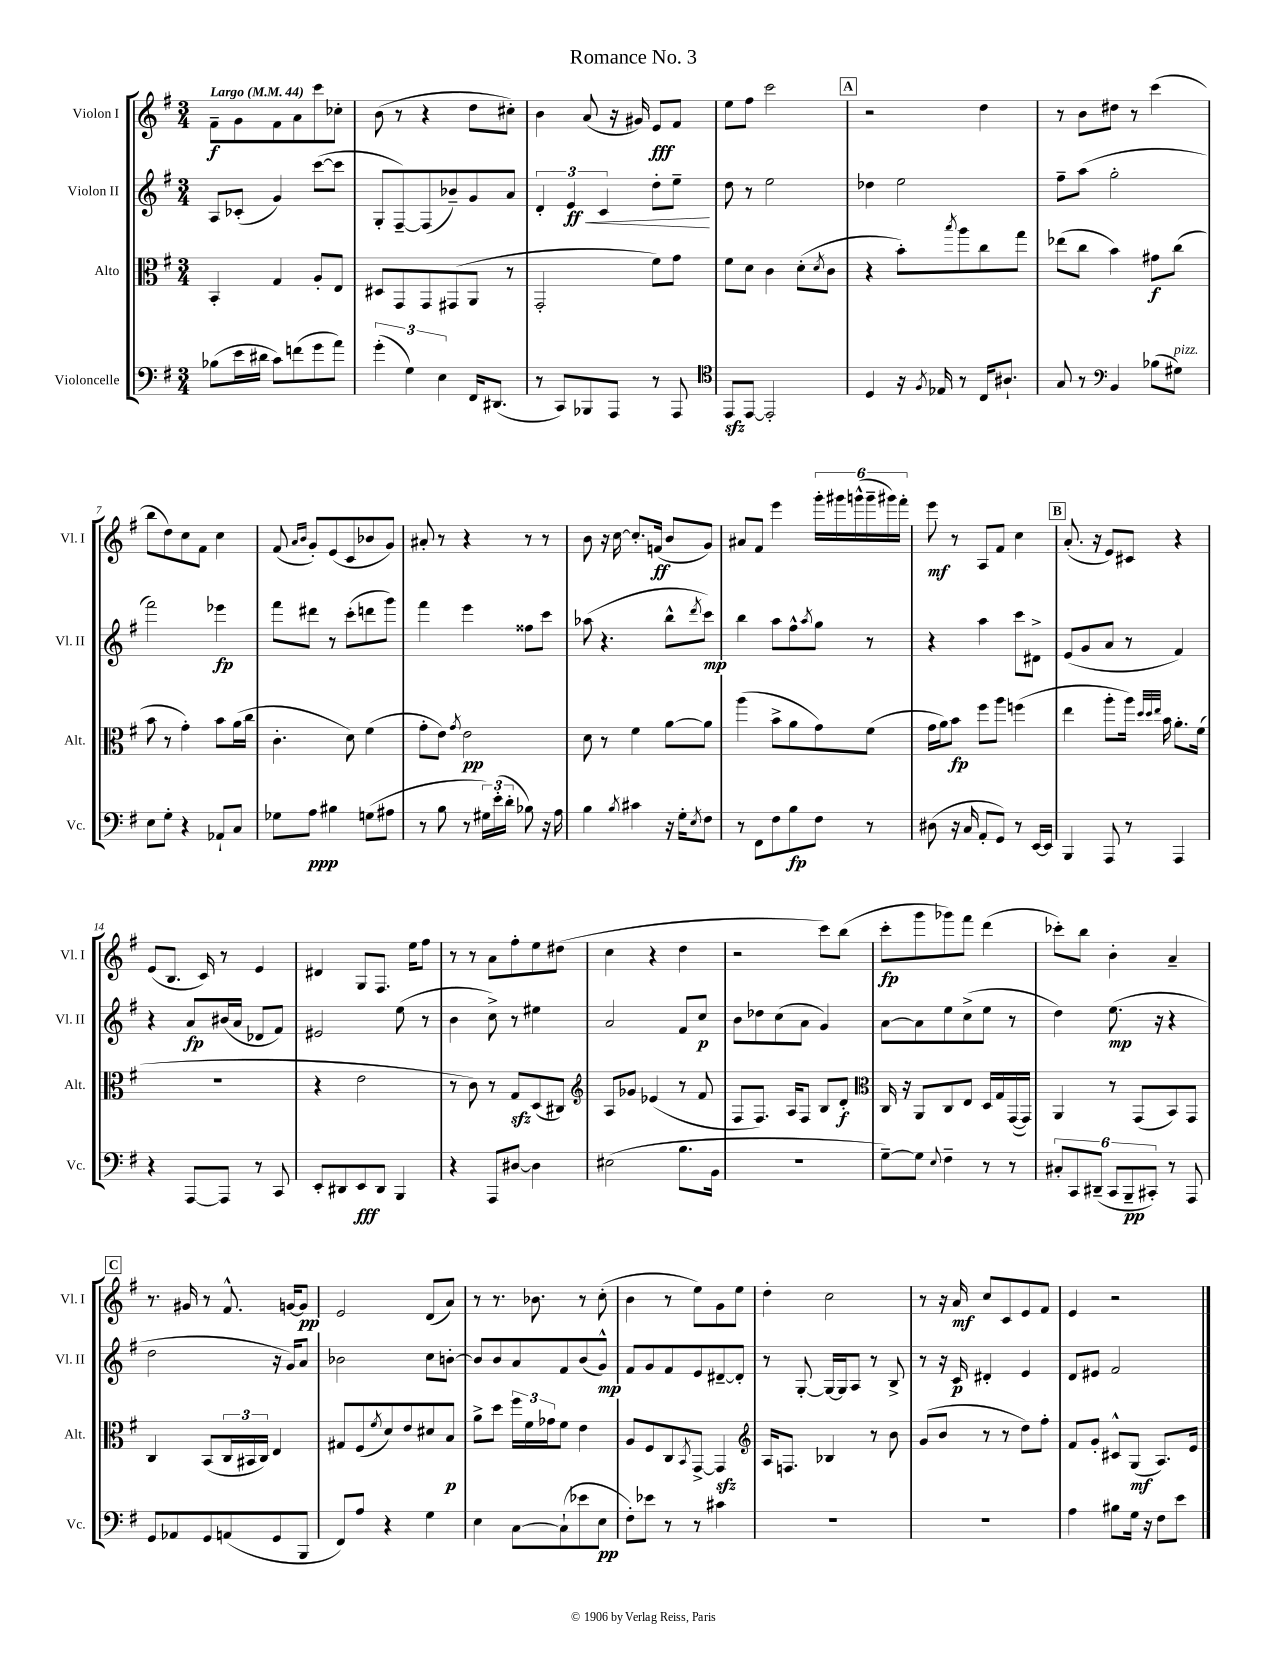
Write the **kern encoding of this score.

**kern	**kern	**kern	**kern
*staff4	*staff3	*staff2	*staff1
*clefF4	*clefC3	*clefG2	*clefG2
*k[f#]	*k[f#]	*k[f#]	*k[f#]
*M3/4	*M3/4	*M3/4	*M3/4
*MM44	*MM44	*MM44	*MM44
(8B-\L	4BB'/	8A/L	8f#~\L
16e\L	.	(8c-'/J	8g\
16d#\JJ	.	.	.
8c\L)	4G/	4g/)	8f#\
(8f\	.	.	8a\
8g\	8A'/L	([8ccc\L	8ccc\
8a\J)	8E/J	8ccc\]J	8cc-'\J
=	=	=	=
(6g'\	8D#/L	8G'/L	(8b\
.	8GG/	[8F#~/)	8r
6G\)	.	.	.
.	8GG/	(8F#/]	4r
6E\	.	.	.
.	(8GG#/	8b-~/)	.
16FF#/LK	8AA/J	8g/	8dd\L
(8.DD#/J	.	.	.
.	8r	8a/J	8cc#'\J)
=	=	=	=
8r	2GG'/	6d'/	4b\
8CC/L)	.	.	.
.	.	6e/	.
8BBB-/	.	.	(8a/
.	.	6c/	.
8AAA/J	.	.	16r
.	.	.	16g#/)
8r	8f#\L)	8dd'\L	8e/L
8AAA/	8g\J	8ee~\J	8f#/J
=	=	=	=
*clefC4	*	*	*
8EE/L	8f#\L	8dd\	8ee\L
[8EE/J	8d\J	8r	8ff#\J
2EE'/]	4c\	2ee\	2ccc\
.	(8d'\L	.	.
.	8qd/	.	.
.	8c\J	.	.
=	=	=	=
4D/	4r	4dd-\	2r
16r	8b'\L)	2ee\	.
8qF#/	.	.	.
16E-/	.	.	.
.	8qbb/	.	.
8r	8aa\	.	.
16C/LK	8cc\	.	4dd\
8.A#`/J	.	.	.
.	8gg\J	.	.
=	=	=	=
8G/	(8ee-\L	8ff#~\L	8r
8r	8cc\J	(8aa\J	8b\L
*clefF4	*	*	*
4BB/	4b\)	2gg'\	8dd#\J
.	.	.	8r
(8B-\L	8g#\L	.	(4ccc\
8G#\J)	(8cc\J	.	.
=	=	=	=
8E\L	8b\	2fff#\)	8bb\L
8G'\J	8r	.	8dd\)
4r	4g'\)	.	8cc\
.	.	.	8f#\J
8AA-`/L	8b\L	4eee-\	4cc\
8C/J	(16a\L	.	.
.	16cc\JJ	.	.
=	=	=	=
8G-\L	4.c'\	8fff#\L	(8f#/
.	.	.	16qqa/LL
.	.	.	16qqb/JJ
8A\J	.	8ddd#\J	8g'/L)
4B#\	.	8r	(8e/
.	8d\)	(8ccc'\L	8c/
(8G\L	(4f#\	8ddd\	8b-/
8A#\J	.	8ggg\J)	8g/J)
=	=	=	=
8r	8g'\L	4fff#\	8a#'/
8B\	8e\J)	.	8r
.	8qg/	.	.
8r	2e\	4eee\	4r
24G#\LL)	.	.	.
(24e'\	.	.	.
24d'\JJ	.	.	.
8B-\)	.	8ff##\L	8r
16r	.	8ccc\J	8r
16A\	.	.	.
=	=	=	=
4B\	8d\	(8aa-\	8b\
.	8r	4.r	16r
.	.	.	[16cc\
8qB/	.	.	.
4c#\	4f#\	.	8.cc'/]L
.	.	.	(16f/Jk
16r	[8a\L	8bb^^\L	8b/L
16G'\LK	.	.	.
8qE/	.	8qddd/	.
8F#\J	8a\]J	8ccc\J)	8g/J)
=	=	=	=
8r	(4aa\	4bb\	8a#/L
8FF#\L	.	.	8f#/J
8F#\	8b^\L	8aa\L	4eee\
8B\	8a\	8ff#^^\	.
.	.	8qaa/	.
8F#\J	8g\)	8gg\J	24ggg'\LL
.	.	.	24ggg#\
.	.	.	(24ggg^^\
8r	(8f#\J	8r	24ggg~\
.	.	.	24ggg#\)
.	.	.	24fff#'\JJ
=	=	=	=
(8D#\	16g\LL	4r	8eee\
.	16a\J)	.	.
16r	8b\J	.	8r
16C/	.	.	.
8AA'/L	8ff#\L	4aa\	8A/L
8GG/J)	8aa\J	.	8f#/J
8r	(4ff\	8ccc\L	4cc\
[16EE/LL	.	8d#^\J	.
16EE/]JJ	.	.	.
=	=	=	=
4BBB/	4ee\	(8e/L	(8.a'/
.	.	8g/	.
.	.	.	16r
8AAA/	8aa'\L	8a/J	8e/L)
8r	16aa\Jk)	8r	8c#/J
.	32qqdd/LLL	.	.
.	32qqdd/	.	.
.	32qqee/JJJ	.	.
.	16b\	.	.
4AAA/	8.a'\L	4f#/)	4r
.	(16f#\Jk	.	.
=	=	=	=
4r	2.r	4r	(8e/L
.	.	.	8.B/J
[8AAA/L	.	8a/L	.
.	.	.	16c/)
8AAA/]J	.	(16b#/L	8r
.	.	16a/JJ	.
8r	.	8d-/L	4e/
8CC/	.	8f#/J)	.
=	=	=	=
8EE'/L	4r	2e#/	4d#/
8DD#/	.	.	.
8EE/	2e\	.	8G/L
8DD#/J	.	.	8.F#/J
4BBB/	.	(8ee\	.
.	.	.	16ee\LK
.	.	8r	8ff#\J
=	=	=	=
4r	8r	4b\	8r
.	8c\)	.	8r
8AAA/L	8r	8cc^\)	8a\L
[8D#/J	8G/L	8r	8ff#'\
4D#\]	(8D/	4ee#\	8ee\
.	8C#/J)	.	(8dd#\J
=	=	=	=
*	*clefG2	*	*
(2E#\	8A/L	2a/	4cc\
.	8g-/J	.	.
.	(4e-/	.	4r
8.B\L	8r	8f#/L	4dd\
.	8f#/	8cc/J	.
16BB\Jk	.	.	.
=	=	=	=
2.r	8F#/L	8b\L	2r
.	8.F#/J)	8dd-\	.
.	.	(8cc\	.
.	16A/LK	.	.
.	8F#/J	8a\J	.
.	8B/L	4g/)	8ccc\L)
.	8d'/J	.	(8bb\J
=	=	=	=
*	*clefC3	*	*
[8G~\L)	16C/	[8a\L	8ccc'\L
.	16r	.	.
8G\]J	8AA/L	8a\]	8ggg\
8qqE/	.	.	.
4F#~\	8C/	8ee\	8ggg-\)
.	8E/J	(8cc^\	8fff#\J
8r	16D/LL	8ee\J	(4ddd\
.	16G/	.	.
8r	([16GG/	8r	.
.	16GG/]JJ)	.	.
=	=	=	=
12C#'/L	4AA/	4dd\)	8ccc-'\L)
12CC/	.	.	.
.	.	.	8bb\J
(12DD#~/J	.	.	.
12CC/L	8r	(8.ee\	4b'\
12BBB~/	.	.	.
.	(8GG/L	.	.
12CC#'/J)	.	.	.
.	.	16r	.
8r	8BB/)	4r	4a~/
8AAA/	8GG/J	.	.
=	=	=	=
8GG/L	4C/	2dd\	8.r
8AA-/	.	.	.
.	.	.	16g#/
8GG/	(8BB/L	.	8r
(8AA/	24C/L	.	8.f#^^/
.	24BB#/	.	.
.	24C/JJ)	.	.
8GG/	4E/	16r	.
.	.	16g/LK)	[16g/LK
8BBB/J	.	8a/J	8g/]J
=	=	=	=
8FF#/L)	8G#/L	2b-\	2e/
8A/J	(8F#/	.	.
.	8qf#/	.	.
4r	8d/)	.	.
.	8e/	.	.
4G\	8d#/	8cc\L	(8d/L
.	8B/J	[8b'\J	8a/J)
=	=	=	=
4E\	8a^\L	8b/]L	8r
.	8dd\J	8b/	8.r
[8C\L	24ff#\LL	8a/	.
.	24f#\	.	.
.	.	.	8.b-\
.	24g-\J	.	.
(8C`\]	8f#\J	8f#/	.
8e-\	4e\	(8b/	8r
8E\J	.	8g^^/J)	(8cc'\
=	=	=	=
8F#'\L)	8A/L	8f#/L	4b\
8e-\J	8F#/	8g/	.
8r	8C/	8f#/	8r
.	8qBB/	.	.
8r	[8GG^/J	8e/	8ee\L)
4c#\	4GG/]	[8d#~/	8g\
.	.	8d#'/]J	8ee\J
=	=	=	=
*	*clefG2	*	*
2.r	16A/LK	8r	4dd'\
.	8.F/J	.	.
.	.	[8G'/	.
.	4B-/	16G/_LL	2cc\
.	.	16G/]J	.
.	.	8A/J	.
.	8r	8r	.
.	8b\	8B^/	.
=	=	=	=
2.r	(8g/L	8r	8r
.	8b/J	16r	16r
.	.	16c/	16a/
.	8r	4d#'/	8cc/L
.	8r	.	8c/
.	8dd\L)	4e/	8e/
.	8ff#'\J	.	8f#/J
=	=	=	=
4A\	8f#/L	8d/L	4e/
.	8g'/J	8e#/J	.
8B#\L	8c#^^/L	2f#/	2r
16G\Jk	(8G/J	.	.
16r	.	.	.
8F#\L	8.A/L)	.	.
8e\J	.	.	.
.	16e/Jk	.	.
==	==	==	==
*-	*-	*-	*-
